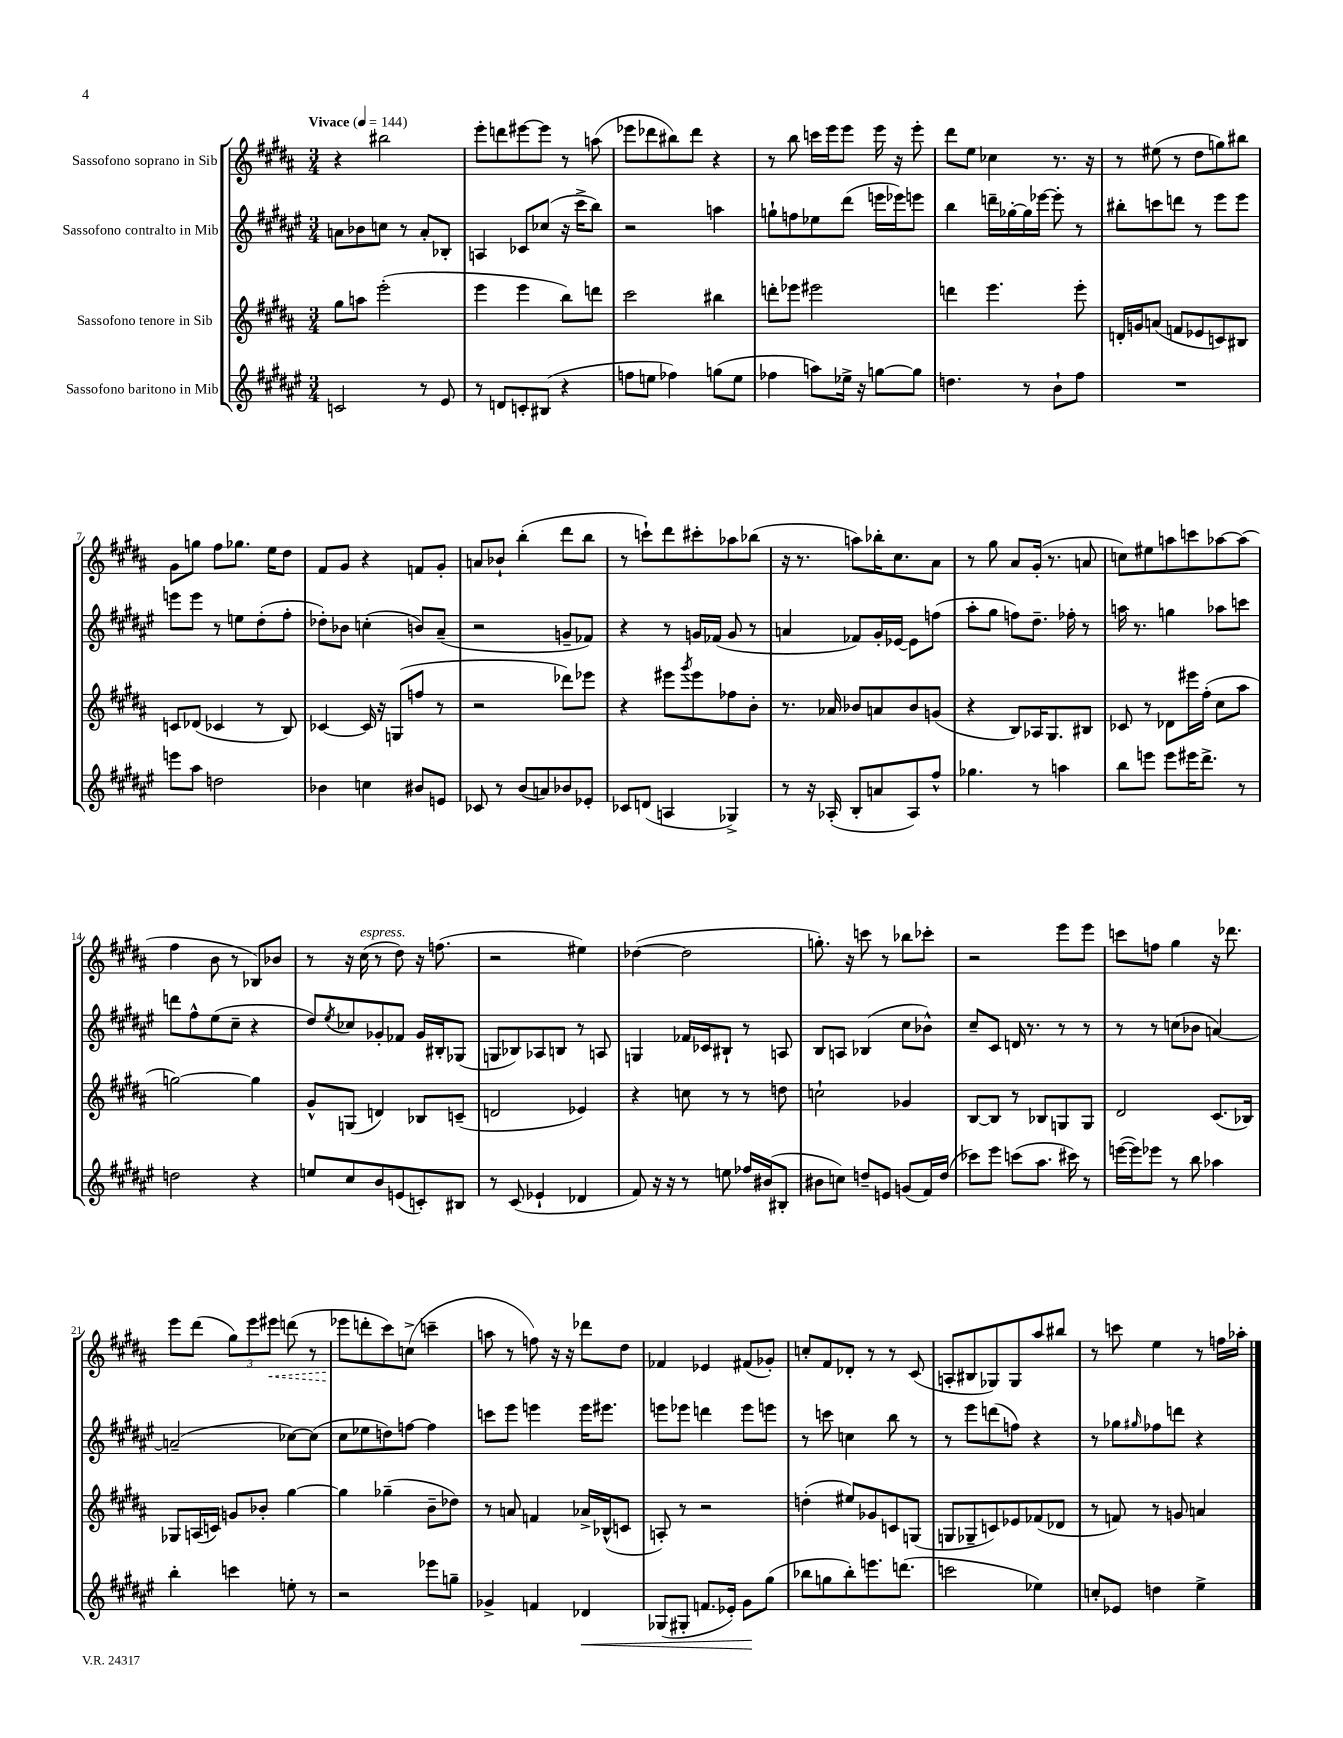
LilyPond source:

<<
\new StaffGroup <<
\new Staff = "s0" \with { instrumentName = "Sassofono soprano in Sib" } {
    \clef treble \key b \major \numericTimeSignature \time 3/4 \tempo "Vivace" 4 = 144
    r4 bis''2 |
    e'''8-. d'''8 eis'''8~ eis'''8 r8 a''8( |
    ees'''8 des'''8 bis''8) des'''8 r4 |
    r8 b''8 c'''16 e'''16 e'''8 e'''16 r16 e'''8-. |
    dis'''8 e''8 ces''4 r8. r16 |
    r8 eis''8( r8 dis''8 g''8) bis''8 |
    gis'8 g''8 fis''8 ges''8. e''16 dis''8 |
    fis'8 gis'8 r4 f'8 gis'8-. |
    a'8 bes'8-! b''4-.( dis'''8 b''8 |
    r8 c'''8-!) dis'''8 cis'''8-. aes''8 bes''8( |
    r16 r8. a''8) bes''16-. cis''8. ais'8 |
    r8 gis''8 ais'8 gis'16-.( r8. a'8 |
    c''8) eis''8 a''8 c'''8 aes''8~ aes''8( |
    fis''4 b'8 r8 bes8) bes'8 |
    r8 r16 cis''16^\markup { \italic "espress." }( r8 dis''8) r16 f''8.( |
    r2 eis''4) |
    des''4~( des''2 |
    g''8.-.) r16 c'''8 r8 bes''8 ces'''8-. |
    r2 e'''8 e'''8 |
    c'''8 f''8 gis''4 r16 des'''8. |
    e'''8 dis'''8( \tuplet 3/2 { gis''8) e'''8 \once \override Hairpin.style = #'dashed-line eis'''8\< } d'''8( r8 |
    ees'''8\! d'''8-. cis'''8) c''8->( c'''4-- |
    a''8 r8 f''8) r16 r16 des'''8 dis''8 |
    fes'4 ees'4 fis'8( ges'8-.) |
    c''8-. fis'8 des'8-. r8 r8 cis'8( |
    a8-. bis8 ges8) ges8 ais''8 bis''8 |
    r8 c'''8 e''4 r8 f''16 aes''16-. \bar "|." |
}
\new Staff = "s1" \with { instrumentName = "Sassofono contralto in Mib" } {
    \clef treble \key fis \major \numericTimeSignature \time 3/4
    a'8 bes'8 c''8 r8 a'8-. bes8-. |
    a4 ces'8 ces''8( r16 cis'''16-> b''8) |
    r2 a''4 |
    g''8-! f''8 ees''8 dis'''8( e'''16 ees'''16) e'''8 |
    b''4 d'''16-- ges''16~-. ges''16 ees'''16~ ees'''8-. r8 |
    bis''8-. c'''8 d'''8 r8 eis'''8 eis'''8 |
    e'''8 e'''8 r8 e''8 dis''8-.( fis''8-. |
    des''8-.) bes'8 c''4-.( b'8) ais'8--( |
    r2 g'8-- fes'8) |
    r4 r8 g'16 fes'16( g'8 r8 |
    a'4 fes'8) gis'16-. ees'16~ ees'8 f''8( |
    ais''8-. gis''8 f''8) dis''8.-- fes''16-. r8 |
    a''16 r8. g''4 aes''8 c'''8 |
    d'''8 fis''8-^ eis''8( cis''8-- r4 |
    dis''8) \acciaccatura { eis''8 } ces''8 ges'8-. fes'8 ges'16 bis16-. ges8( |
    g8 bes8) aes8 b8 r8 a8 |
    g4 fes'16 ces'16 bis8-! r8 a8 |
    b8 a8 bes4( cis''8 bes'8-^) |
    cis''8-- cis'8 d'16 r8. r8 r8 |
    r8 r8 c''8( bes'8 a'4~) |
    a'2--( ces''8~) ces''8( |
    cis''8 ees''8 d''8) f''8~ f''4 |
    c'''8 eis'''8 e'''4 e'''16 eis'''8. |
    e'''8 ees'''8 d'''4 ees'''8 e'''8 |
    r8 c'''8 c''4 b''8 r8 |
    r8 eis'''8 d'''8( f''8) r4 |
    r8 ges''8 \grace { gis''16 } fes''8 d'''8 r4 \bar "|." |
}
\new Staff = "s2" \with { instrumentName = "Sassofono tenore in Sib" } {
    \clef treble \key b \major \numericTimeSignature \time 3/4
    gis''8 a''8 e'''2-.( |
    e'''4 e'''4 b''8) d'''8 |
    cis'''2 bis''4 |
    d'''8-. ees'''8 eis'''2 |
    d'''4 e'''4. e'''8-. |
    d'16-. g'16 a'8( f'8 ees'8 c'8) bis8 |
    c'8 des'8( ces'4 r8 b8) |
    ces'4~ ces'16 r16 g8( f''8 r8 |
    r2 des'''8) ees'''8 |
    r4 eis'''8 \acciaccatura { gis'''8 } eis'''8 fes''8 b'8-. |
    r8. aes'16 bes'8 a'8 bes'8 g'8( |
    r4 b8) aes16 gis8. bis8 |
    ces'8 r8 des'8 eis'''16 fis''16-.( cis''8 ais''8 |
    g''2~) g''4 |
    gis'8-^ g8( d'4) bes8 c'8--( |
    d'2 ees'4) |
    r4 c''8 r8 r8 d''8 |
    c''2-! ges'4 |
    b8~ b8 r8 bes8 g8 g8 |
    dis'2 cis'8.( bes16) |
    ges8 a16( c'16) g'8 bes'8-. gis''4~ |
    gis''4 ges''4--( b'8-- des''8) |
    r8 a'8 f'4 aes'16-> bes16-^( c'8 |
    a8-.) r8 r2 |
    d''4-.( eis''8) ges'8 c'8 g8( |
    g8 ges8-- c'8) ees'8 fes'8( des'8 |
    r8 f'8) r8 g'8 a'4 \bar "|." |
}
\new Staff = "s3" \with { instrumentName = "Sassofono baritono in Mib" } {
    \clef treble \key fis \major \numericTimeSignature \time 3/4
    c'2 r8 eis'8 |
    r8 d'8 c'8-. bis8( r4 |
    f''8 e''8 fes''4) g''8( e''8 |
    fes''4 a''8) ees''16-> r16 g''8~ g''8 |
    d''4. r8 b'8-! fis''8 |
    R2. |
    e'''8 ais''8 d''2 |
    bes'4 c''4 bis'8 e'8 |
    ces'8 r8 b'8( a'8) bes'8 ees'8-. |
    ces'8 d'8( a4 ges4->) |
    r8 r16 aes16-.( b8-. a'8 aes8) fis''8-^ |
    ges''4. r8 a''4 |
    b''8 e'''8 e'''8 eis'''16 dis'''8.-> r8 |
    d''2 r4 |
    e''8 cis''8 b'8 e'8( c'8-.) bis8 |
    r8 cis'8( ees'4-! des'4 |
    fis'8) r16 r16 r8 e''8 fes''16 bis'16( bis8-. |
    bis'8 c''8) d''8-- e'8 g'8( fis'16) d''16( |
    ces'''8) eis'''8 c'''8( ais''8. cis'''16) r8 |
    e'''16~( e'''16) ees'''8 r8 b''8 aes''4 |
    b''4-. c'''4 e''8-. r8 |
    r2 ees'''8 g''8-- |
    ges'4-> f'4 des'4\< |
    ges8( gis8-. f'8. ees'16-.) gis'8\! gis''8( |
    bes''8 g''8 bes''8-.) e'''8. d'''8.( |
    c'''2 ees''4) |
    c''8-. ees'8 d''4 eis''4-> \bar "|." |
}
>>
>>
